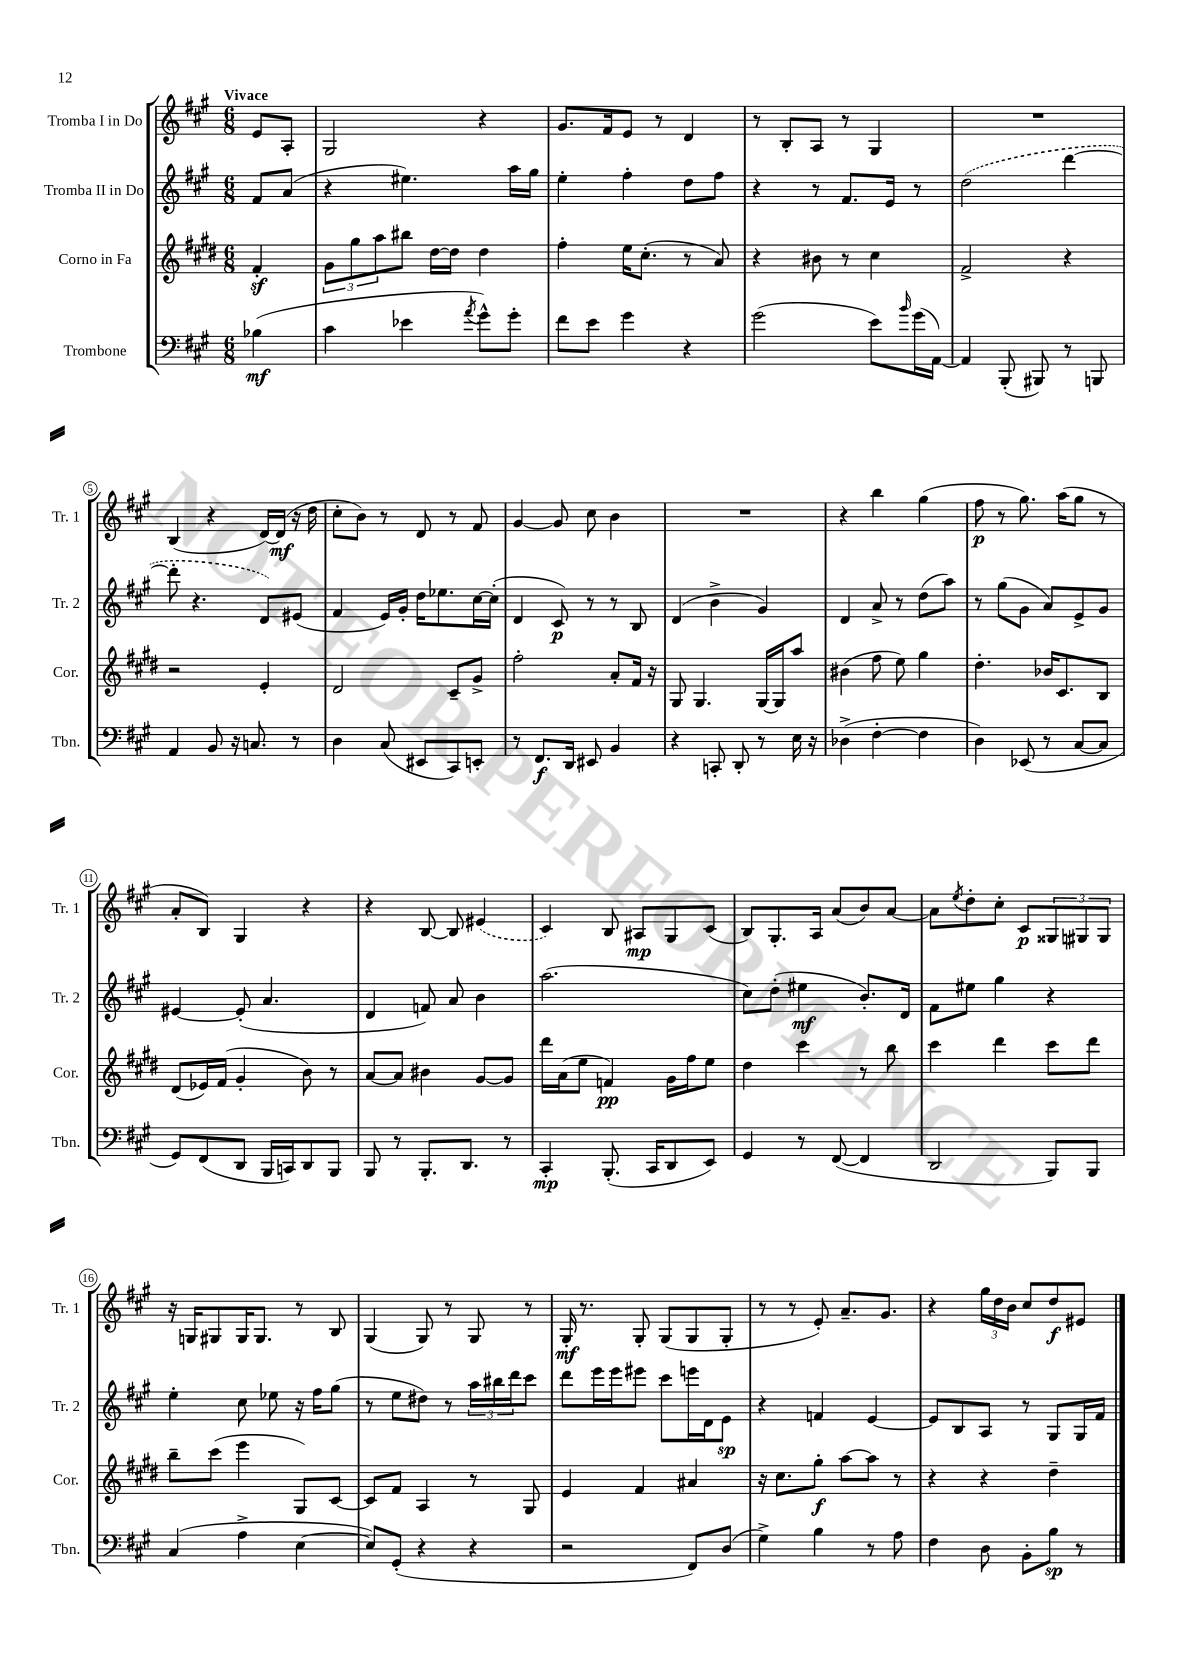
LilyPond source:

<<
\new StaffGroup <<
\new Staff = "s0" \with { instrumentName = "Tromba I in Do" shortInstrumentName = "Tr. 1" } {
    \clef treble \key a \major \numericTimeSignature \time 6/8 \partial 4 \tempo "Vivace"
    e'8 a8-. |
    gis2 r4 |
    gis'8. fis'16 e'8 r8 d'4 |
    r8 b8-. a8 r8 gis4 |
    R2. |
    b4( r4 d'16~) d'16\mf( r16 d''16 |
    cis''8-. b'8) r8 d'8 r8 fis'8 |
    gis'4~ gis'8 cis''8 b'4 |
    R2. |
    r4 b''4 gis''4( |
    fis''8\p r8 gis''8.) a''16( gis''8 r8 |
    a'8-. b8) gis4 r4 |
    r4 b8~ b8 \once \slurDashed eis'4( |
    cis'4) b8 ais8\mp gis8 cis'8( |
    b8) gis8.-. a16 a'8( b'8) a'8~ |
    a'8 \acciaccatura { e''8 } d''8-. cis''8-. cis'8\p \tuplet 3/2 { gisis8 gis8 gis8 } |
    r16 g16 gis8 gis16 gis8. r8 b8 |
    gis4( gis8) r8 gis8 r8 |
    gis16-.\mf r8. gis8-. gis8( gis8 gis8-. |
    r8 r8 e'8-.) a'8.-- gis'8. |
    r4 \tuplet 3/2 { gis''16 d''16 b'16 } cis''8 d''8\f eis'8 \bar "|." |
}
\new Staff = "s1" \with { instrumentName = "Tromba II in Do" shortInstrumentName = "Tr. 2" } {
    \clef treble \key a \major \numericTimeSignature \time 6/8 \partial 4
    fis'8 a'8( |
    r4 eis''4.) a''16 gis''16 |
    e''4-. fis''4-. d''8 fis''8 |
    r4 r8 fis'8. e'16 r8 |
    \once \slurDashed d''2( d'''4~ |
    d'''8-. r4. d'8) eis'8( |
    fis'4 e'16) gis'16-. d''16 ees''8. cis''16~ cis''16-.( |
    d'4 cis'8\p) r8 r8 b8 |
    d'4( b'4-> gis'4) |
    d'4 a'8-> r8 d''8( a''8) |
    r8 gis''8( gis'8 a'8) e'8-> gis'8 |
    eis'4~ eis'8-.( a'4. |
    d'4 f'8) a'8 b'4 |
    a''2.( |
    cis''8) d''8-.( eis''4\mf b'8.-.) d'16 |
    fis'8 eis''8 gis''4 r4 |
    e''4-. cis''8 ees''8 r16 fis''16 gis''8( |
    r8 e''8 dis''8) r8 \tuplet 3/2 { a''16 bis''16 d'''16 } cis'''8 |
    d'''8 e'''16 e'''16 eis'''8 cis'''8 e'''16 d'16 e'8\sp |
    r4 f'4 e'4~ |
    e'8 b8 a8 r8 gis8 gis16 fis'16 \bar "|." |
}
\new Staff = "s2" \with { instrumentName = "Corno in Fa" shortInstrumentName = "Cor." } {
    \clef treble \key e \major \numericTimeSignature \time 6/8 \partial 4
    fis'4-.\sf |
    \tuplet 3/2 { gis'8 gis''8 a''8 } bis''8 dis''16~ dis''16 dis''4 |
    fis''4-. e''16 cis''8.-.( r8 a'8) |
    r4 bis'8 r8 cis''4 |
    fis'2-> r4 |
    r2 e'4-. |
    dis'2 cis'8-- gis'8-> |
    fis''2-. a'8-. fis'16 r16 |
    gis8 gis4. gis16~ gis16 a''8 |
    bis'4( fis''8 e''8) gis''4 |
    dis''4.-. bes'16 cis'8. b8 |
    dis'8( ees'16) fis'16( gis'4-. b'8) r8 |
    a'8~ a'8 bis'4 gis'8~ gis'8 |
    dis'''16 a'16( e''8 f'4\pp) gis'16 fis''16 e''8 |
    dis''4 cis'''4 r8 b''8 |
    cis'''4 dis'''4 cis'''8 dis'''8 |
    b''8-- cis'''8( e'''4 gis8) cis'8~ |
    cis'8 fis'8 a4 r8 gis8 |
    e'4 fis'4 ais'4 |
    r16 cis''8. gis''8-.\f a''8~ a''8 r8 |
    r4 r4 dis''4-- \bar "|." |
}
\new Staff = "s3" \with { instrumentName = "Trombone" shortInstrumentName = "Tbn." } {
    \clef bass \key a \major \numericTimeSignature \time 6/8 \partial 4
    bes4\mf( |
    cis'4 ees'4 \acciaccatura { a'8 } gis'8-^) gis'8-. |
    fis'8 e'8 gis'4 r4 |
    gis'2( e'8) \grace { b'16 } gis'16( a,16~) |
    a,4 b,,8-.( bis,,8) r8 b,,8 |
    a,4 b,8 r16 c8. r8 |
    d4 cis8( eis,8 cis,8) e,8-. |
    r8 fis,8.\f d,16 eis,8 b,4 |
    r4 c,8-. d,8-. r8 e16 r16 |
    des4->( fis4~-. fis4 |
    d4) ees,8( r8 cis8~ cis8 |
    gis,8) fis,8( d,8 b,,16 c,16) d,8 b,,8 |
    b,,8 r8 b,,8.-. d,8. r8 |
    cis,4-.\mp b,,8.-.( cis,16 d,8 e,8) |
    gis,4 r8 fis,8~( fis,4 |
    d,2 b,,8) b,,8 |
    cis4( a4-> e4~ |
    e8) gis,8-.( r4 r4 |
    r2 fis,8) d8( |
    gis4->) b4 r8 a8 |
    fis4 d8 b,8-. b8\sp r8 \bar "|." |
}
>>
>>
\layout { \context { \Score \override BarNumber.stencil = #(make-stencil-circler 0.1 0.3 ly:text-interface::print) } }
